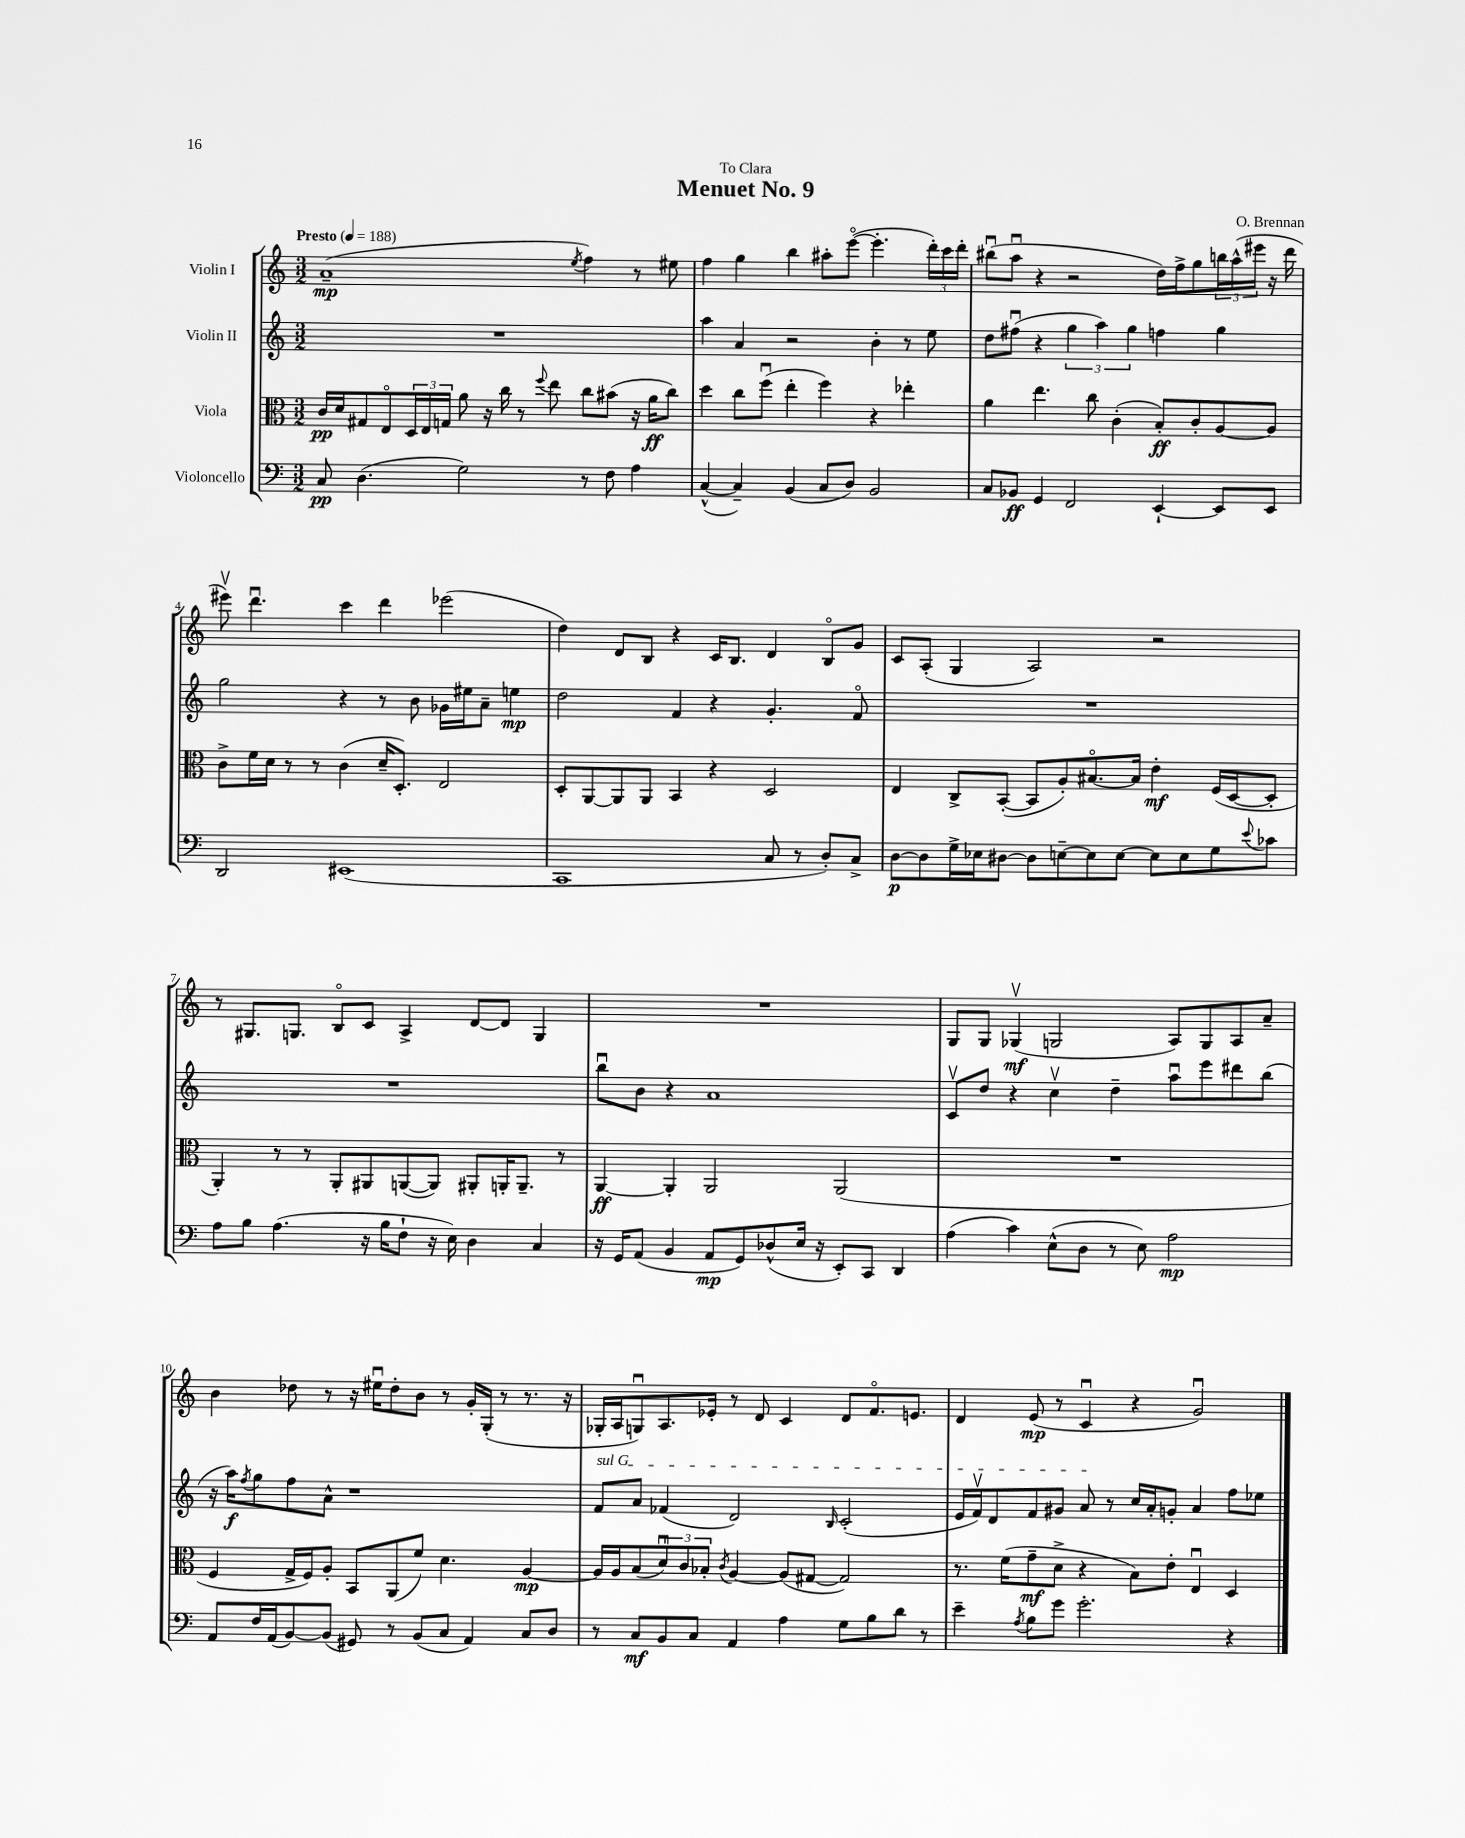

**kern	**kern	**kern	**kern
*staff4	*staff3	*staff2	*staff1
*clefF4	*clefC3	*clefG2	*clefG2
*k[]	*k[]	*k[]	*k[]
*M3/2	*M3/2	*M3/2	*M3/2
*MM188	*MM188	*MM188	*MM188
8C	16c	1.r	(1a~
.	16d	.	.
(4.D	8G#	.	.
.	8Eo	.	.
.	24D	.	.
.	24E	.	.
.	24G	.	.
2G)	8a	.	.
.	16r	.	.
.	16cc	.	.
.	8r	.	.
.	8qqff	.	.
.	8ee	.	.
.	.	.	8qee
8r	8cc	.	4ff)
8F	(8b#	.	.
4A	16r	.	8r
.	16a	.	.
.	8cc)	.	8ee#
=	=	=	=
([4C^^	4dd	4aa	4ff
4C~])	8cc	4a	4gg
.	(8ffu	.	.
(4BB	4ee'	2r	4bb
8C	4ff)	.	8aa#'
8D)	.	.	([8eeeo
2BB	4r	4b'	4.eee']
.	4ee-'	8r	.
.	.	8ee	24ddd')
.	.	.	24ccc
.	.	.	24ddd'
=	=	=	=
8C	4a	8dd	(8bb#u
8BB-	.	(8ff#u	8aau
4GG	4.ee	4r	4r
2FF	.	6gg	2r
.	8cc	.	.
.	.	6aa)	.
.	(4c'	.	.
.	.	6gg	.
[4EE`	8B')	4ff	16dd)
.	.	.	16ff^
.	8c'	.	8gg
8EE]	[8A	4gg	24bb
.	.	.	(24aa^^
.	.	.	24eee#
8EE	8A]	.	16r
.	.	.	16ddd
=	=	=	=
2DD	8c^	2gg	8eee#v)
.	16f	.	4.dddu
.	16d	.	.
.	8r	.	.
.	8r	.	.
(1EE#	(4c	4r	4ccc
.	16d~	8r	4ddd
.	8.D')	.	.
.	.	8b	.
.	2E	16g-	(2eee-
.	.	16ee#	.
.	.	8a~	.
.	.	4ee	.
=	=	=	=
1CC	8D'	2dd	4dd)
.	[8AA	.	.
.	8AA]	.	8d
.	8AA	.	8B
.	4BB	4f	4r
.	4r	4r	16c
.	.	.	8.B
8C	2D	4.g'	4d
8r	.	.	.
8D')	.	.	8Bo
8C^	.	8fo	8g
=	=	=	=
[8D	4E	1.r	8c
8D]	.	.	(8A'
16G^	8C^	.	4G
16E-	.	.	.
[8D#	([8BB'	.	.
8D#]	8BB]	.	2A)
[8E~	8A')	.	.
8E]	[8.B#o	.	.
[8E	.	.	.
.	16B#]	.	.
8E]	4e'	.	2r
8E	.	.	.
8G	(16F	.	.
.	[16D	.	.
8qqe	.	.	.
8c-	8D']	.	.
=	=	=	=
8A	4AA')	1.r	8r
8B	.	.	8.G#
(4.A	8r	.	.
.	.	.	8.G
.	8r	.	.
.	8AA'	.	8Bo
16r	8AA#	.	8c
16B	.	.	.
8F`	([8AA	.	4A^
16r	8AA])	.	.
16E)	.	.	.
4D	8AA#'	.	[8d
.	16AA'	.	8d]
.	8.AA~	.	.
4C	.	.	4G
.	8r	.	.
=	=	=	=
16r	[4AA	8bbu	1.r
16GG	.	.	.
(8AA	.	8b	.
4BB	4AA']	4r	.
8AA	2AA	1a	.
8GG)	.	.	.
(8D-^^	.	.	.
16E	.	.	.
16r	.	.	.
8EE')	(2AA	.	.
8CC	.	.	.
4DD	.	.	.
=	=	=	=
(4A	1.r	8cv	8G
.	.	8dd	8G
4c)	.	4r	(4G-v
(8E^^	.	4ccv	2G
8D	.	.	.
8r	.	4dd~	.
8E)	.	.	.
2A	.	8aau	8A)
.	.	8eee	8G
.	.	8ddd#	8A
.	.	(8bb	8a~
=	=	=	=
8AA	4F	16r	4b
.	.	16aa)	.
.	.	8qff	.
16F	.	8gg	.
(16AA	.	.	.
[8BB)	16G^	8ff	8dd-
.	16F)	.	.
(8BB]	8A'	8a^^	8r
8GG#)	8BB	1r	16r
.	.	.	16ee#u
8r	(8AA	.	8dd-'
(8BB	8f)	.	8b
8C	4.d	.	8r
4AA)	.	.	16g'
.	.	.	(16G'
.	.	.	8r
8C	[4A	.	8.r
8D	.	.	.
.	.	.	16r
=	=	=	=
8r	16A]	8f	16G-'
.	16A	.	16A
8C	(8B	8a	8Gu)
8BB	12du)	(4f-	8.A
.	12c	.	.
8C	.	.	.
.	12B-'	.	.
.	.	.	16e-'
.	8qc	.	.
4AA	[4A	2d)	8r
.	.	.	8d
4A	(8A]	.	4c
.	[8G#	.	.
.	.	16qqB	.
8G	2G#])	(2c'	8d
8B	.	.	8.fo
8d	.	.	.
.	.	.	8.e
8r	.	.	.
=	=	=	=
4e~	8.r	16e	4d
.	.	16fv)	.
.	.	8d	.
.	(16f	.	.
8qA	.	.	.
8B	8g~	8f	(8e
8g	8d^	8g#	8r
2.g'	4r	8a	4cu
.	.	8r	.
.	8B)	16cc	4r
.	.	16a'	.
.	8e'	8g'	.
.	4Eu	4a	2gu)
4r	4D	8ff	.
.	.	8ee-	.
==	==	==	==
*-	*-	*-	*-
